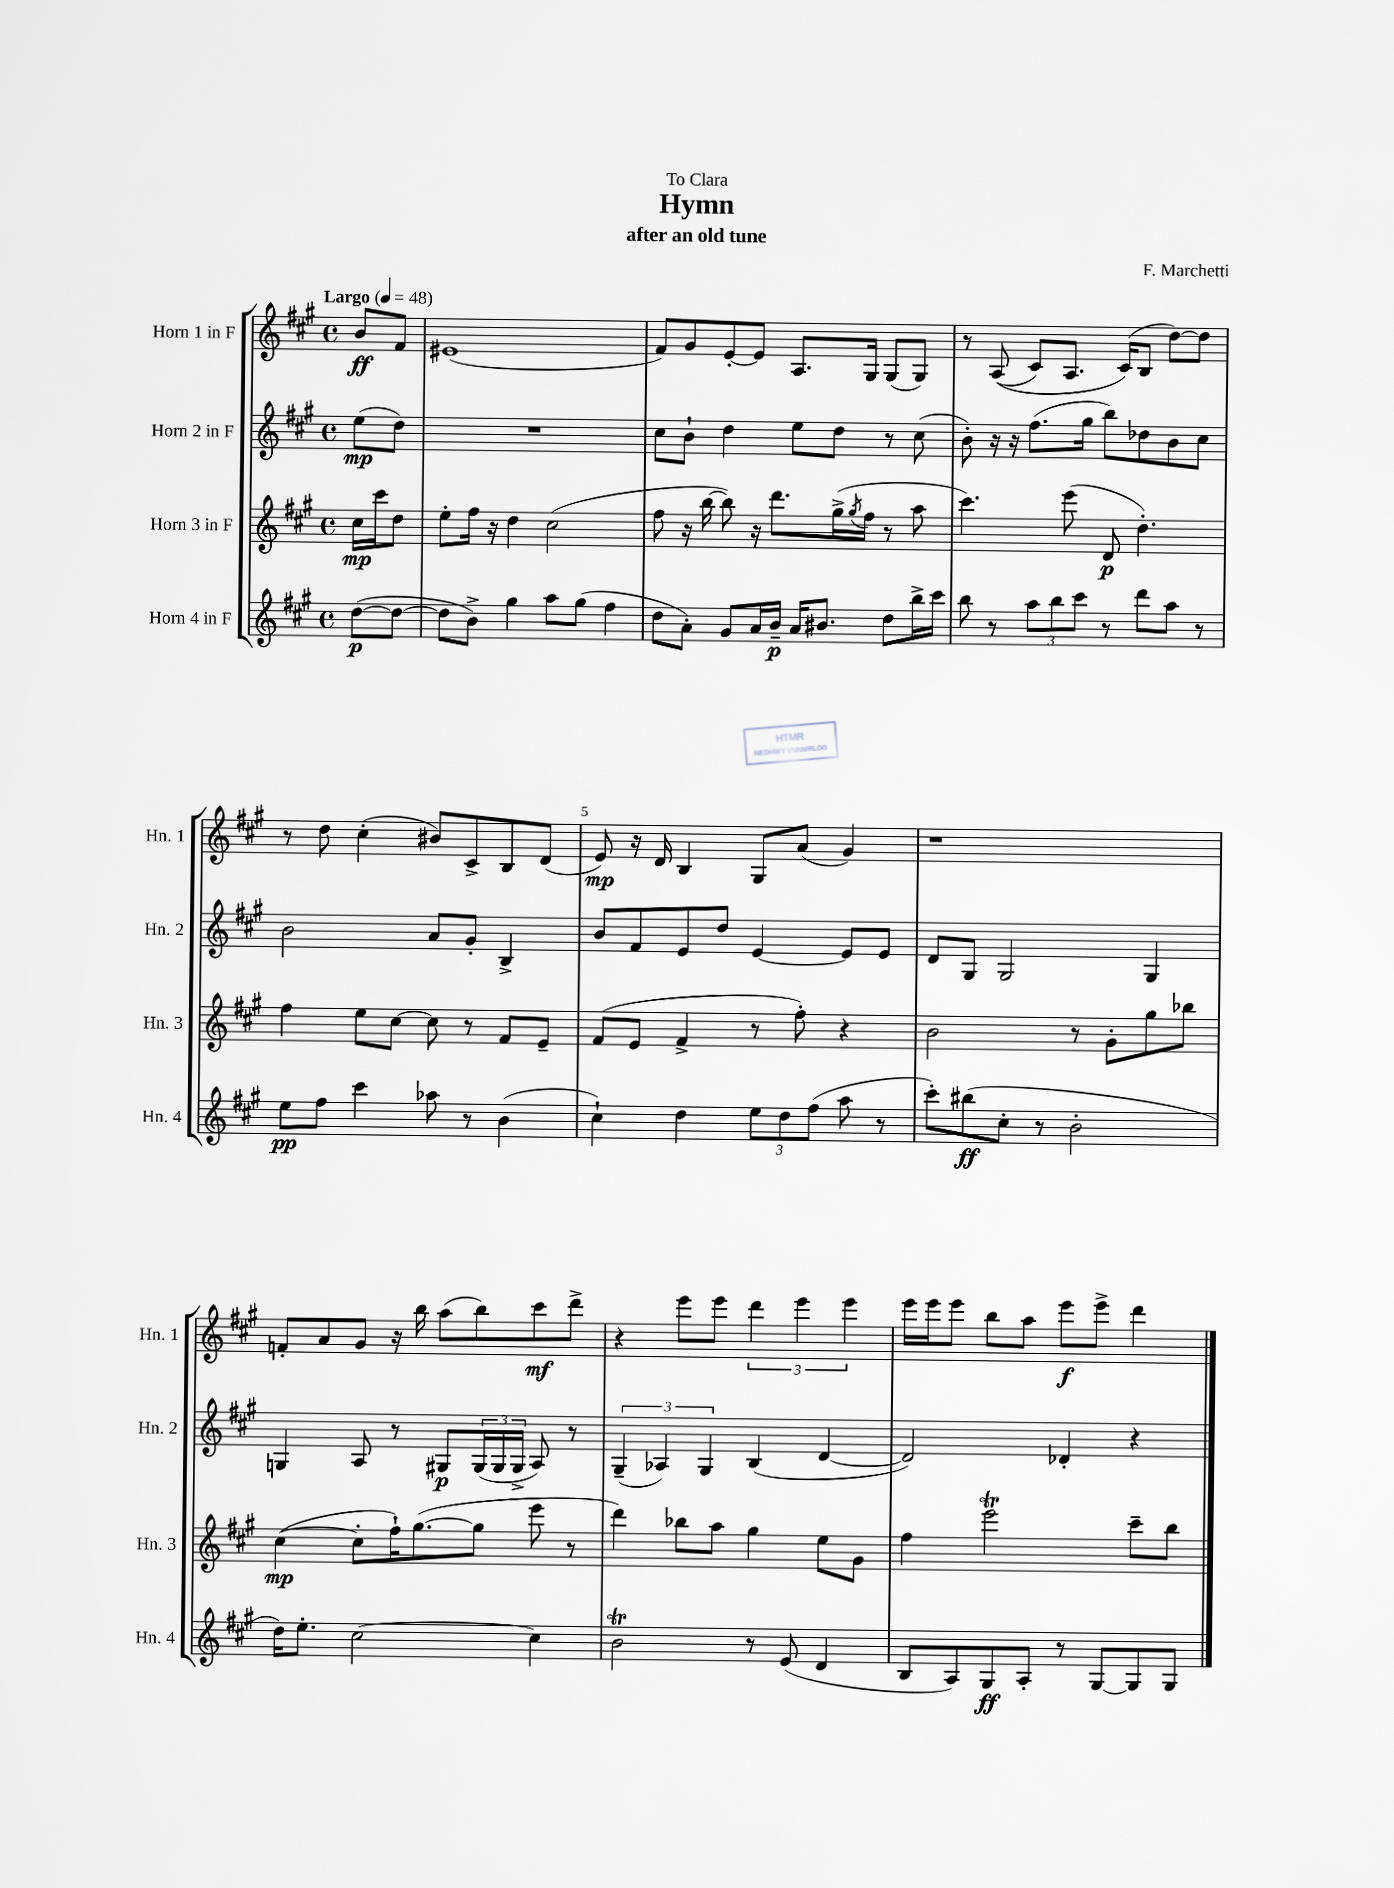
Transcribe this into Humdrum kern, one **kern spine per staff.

**kern	**dynam	**kern	**dynam	**kern	**dynam	**kern	**dynam
*part4	*part4	*part3	*part3	*part2	*part2	*part1	*part1
*staff4	*staff4	*staff3	*staff3	*staff2	*staff2	*staff1	*staff1
*I"Horn 4 in F	*	*I"Horn 3 in F	*	*I"Horn 2 in F	*	*I"Horn 1 in F	*
*I'Hn. 4	*	*I'Hn. 3	*	*I'Hn. 2	*	*I'Hn. 1	*
*clefG2	*	*clefG2	*	*clefG2	*	*clefG2	*
*k[f#c#g#]	*	*k[f#c#g#]	*	*k[f#c#g#]	*	*k[f#c#g#]	*
*M4/4	*	*M4/4	*	*M4/4	*	*M4/4	*
*met(c)	*	*met(c)	*	*met(c)	*	*met(c)	*
*MM48	*	*MM48	*	*MM48	*	*MM48	*
=	=	=	=	=	=	=	=
!	!	!	!	!	!	!LO:TX:a:B:t=Largo	!
([8dd\L	p	16cc#\LL	mp	(8ee\L	mp	8b/L	ff
.	.	16ccc#\J	.	.	.	.	.
8dd\J_	.	8dd\J	.	8dd\J)	.	8f#/J	.
=1	=1	=1	=1	=1	=1	=1	=1
8dd\L]	.	8ee'\L	.	1r	.	(1e#X	.
8b^\J)	.	16ff#\Jk	.	.	.	.	.
.	.	16r	.	.	.	.	.
4gg#\	.	4dd\	.	.	.	.	.
8aa\L	.	(2cc#\	.	.	.	.	.
(8gg#\J	.	.	.	.	.	.	.
4ff#\	.	.	.	.	.	.	.
=2	=2	=2	=2	=2	=2	=2	=2
8dd\L	.	8ff#\	.	8cc#\L	.	8f#/L)	.
8a'\J)	.	16r	.	8b`\J	.	8g#/	.
.	.	[16bb\	.	.	.	.	.
8g#/L	.	8bb\])	.	4dd\	.	[8e'/	.
16a/L	.	16r	.	.	.	8e/J]	.
16b~/JJ	p	8.ddd\L	.	.	.	.	.
16a/KL	.	.	.	8ee\L	.	8.A/L	.
8.b#X/J	.	.	.	.	.	.	.
.	.	(16gg#^\L	.	8dd\J	.	.	.
.	.	8qgg#/	.	.	.	.	.
.	.	16ff#\JJ	.	.	.	16G#/Jk	.
8dd\L	.	8r	.	8r	.	(8G#/L	.
16bb^\L	.	8aa\	.	(8cc#\	.	8G#/J)	.
16ccc#\JJ	.	.	.	.	.	.	.
=3	=3	=3	=3	=3	=3	=3	=3
8bb\	.	4.ccc#\)	.	8b'\)	.	8r	.
8r	.	.	.	16r	.	((8A/	.
.	.	.	.	16r	.	.	.
12aa\L	.	.	.	(8.ff#\L	.	8c#/L)	.
12bb\	.	.	.	.	.	.	.
.	.	(8eee\	.	.	.	8.A/J	.
12ccc#\J	.	.	.	.	.	.	.
.	.	.	.	16gg#\Jk	.	.	.
8r	.	8d/	p	8bb\L)	.	.	.
.	.	.	.	.	.	(16c#/KL)	.
8ddd\L	.	4.dd'\)	.	8dd-X\	.	8B/J	.
8aa\J	.	.	.	8b\	.	[8dd\L)	.
8r	.	.	.	8cc#\J	.	8dd\J]	.
!!LO:LB:g=z
=4	=4	=4	=4	=4	=4	=4	=4
8ee\L	pp	4ff#\	.	2b\	.	8r	.
8ff#\J	.	.	.	.	.	8dd\	.
4ccc#\	.	8ee\L	.	.	.	(4cc#'\	.
.	.	[8cc#\J	.	.	.	.	.
8aa-X\	.	8cc#\]	.	8a/L	.	8b#X/L)	.
8r	.	8r	.	8g#'/J	.	8c#^/	.
(4b\	.	8f#/L	.	4B^/	.	8B/	.
.	.	8e~/J	.	.	.	(8d/J	.
=5	=5	=5	=5	=5	=5	=5	=5
4cc#`\)	.	(8f#/L	.	8b/L	.	8e/)	mp
.	.	8e/J	.	8f#/	.	16r	.
.	.	.	.	.	.	16d/	.
4dd\	.	4f#^/	.	8e/	.	4B/	.
.	.	.	.	8dd/J	.	.	.
12ee\L	.	8r	.	[4e/	.	8G#/L	.
12dd\	.	.	.	.	.	.	.
.	.	8ff#'\)	.	.	.	(8a/J	.
(12ff#\J	.	.	.	.	.	.	.
8aa\	.	4r	.	8e/L]	.	4g#/)	.
8r	.	.	.	8e/J	.	.	.
=6	=6	=6	=6	=6	=6	=6	=6
8ccc#'\L)	.	2b\	.	8d/L	.	1r	.
(8bb#X\	ff	.	.	8G#/J	.	.	.
8cc#'\J	.	.	.	2G#/	.	.	.
8r	.	.	.	.	.	.	.
2b'\	.	8r	.	.	.	.	.
.	.	8g#'\L	.	.	.	.	.
.	.	8gg#\	.	4G#/	.	.	.
.	.	8bb-X\J	.	.	.	.	.
!!LO:LB:g=z
=7	=7	=7	=7	=7	=7	=7	=7
16dd\KL)	.	([4cc#\	mp	4Gn/	.	8fn'/L	.
8.ee'\J	.	.	.	.	.	.	.
.	.	.	.	.	.	8a/	.
[2cc#\	.	8cc#'\L]	.	8A/	.	8g#/J	.
.	.	16ff#`\K)	.	8r	.	16r	.
.	.	([8.gg#\	.	.	.	16bb\	.
.	.	.	.	8G#X/L	p	(8aa\L	.
.	.	8gg#\J]	.	(24G#/L	.	8bb\)	.
.	.	.	.	24G#/	.	.	.
.	.	.	.	24G#^/JJ	.	.	.
4cc#\]	.	8eee\	.	8A/)	.	8ccc#\	mf
.	.	8r	.	8r	.	8ddd^\J	.
=8	=8	=8	=8	=8	=8	=8	=8
2bT\	.	4ddd\)	.	(6G#~/	.	4r	.
.	.	.	.	6A-X/)	.	.	.
.	.	8bb-X\L	.	.	.	8eee\L	.
.	.	.	.	6G#/	.	.	.
.	.	8aa\J	.	.	.	8eee\J	.
8r	.	4gg#\	.	(4B/	.	6ddd\	.
(8e/	.	.	.	.	.	.	.
.	.	.	.	.	.	6eee\	.
4d/	.	8ee\L	.	[4d/	.	.	.
.	.	.	.	.	.	6eee\	.
.	.	8g#\J	.	.	.	.	.
=9	=9	=9	=9	=9	=9	=9	=9
8B/L	.	4ff#\	.	2d/])	.	16eee\LL	.
.	.	.	.	.	.	16eee\J	.
8A/)	.	.	.	.	.	8eee\J	.
8G#/	ff	2eeeT\	.	.	.	8bb\L	.
8A'/J	.	.	.	.	.	8aa\J	.
8r	.	.	.	4d-X'/	.	8eee\L	f
[8G#/L	.	.	.	.	.	8eee^\J	.
8G#/]	.	8ccc#~\L	.	4r	.	4ddd\	.
8G#/J	.	8bb\J	.	.	.	.	.
==	==	==	==	==	==	==	==
*-	*-	*-	*-	*-	*-	*-	*-
